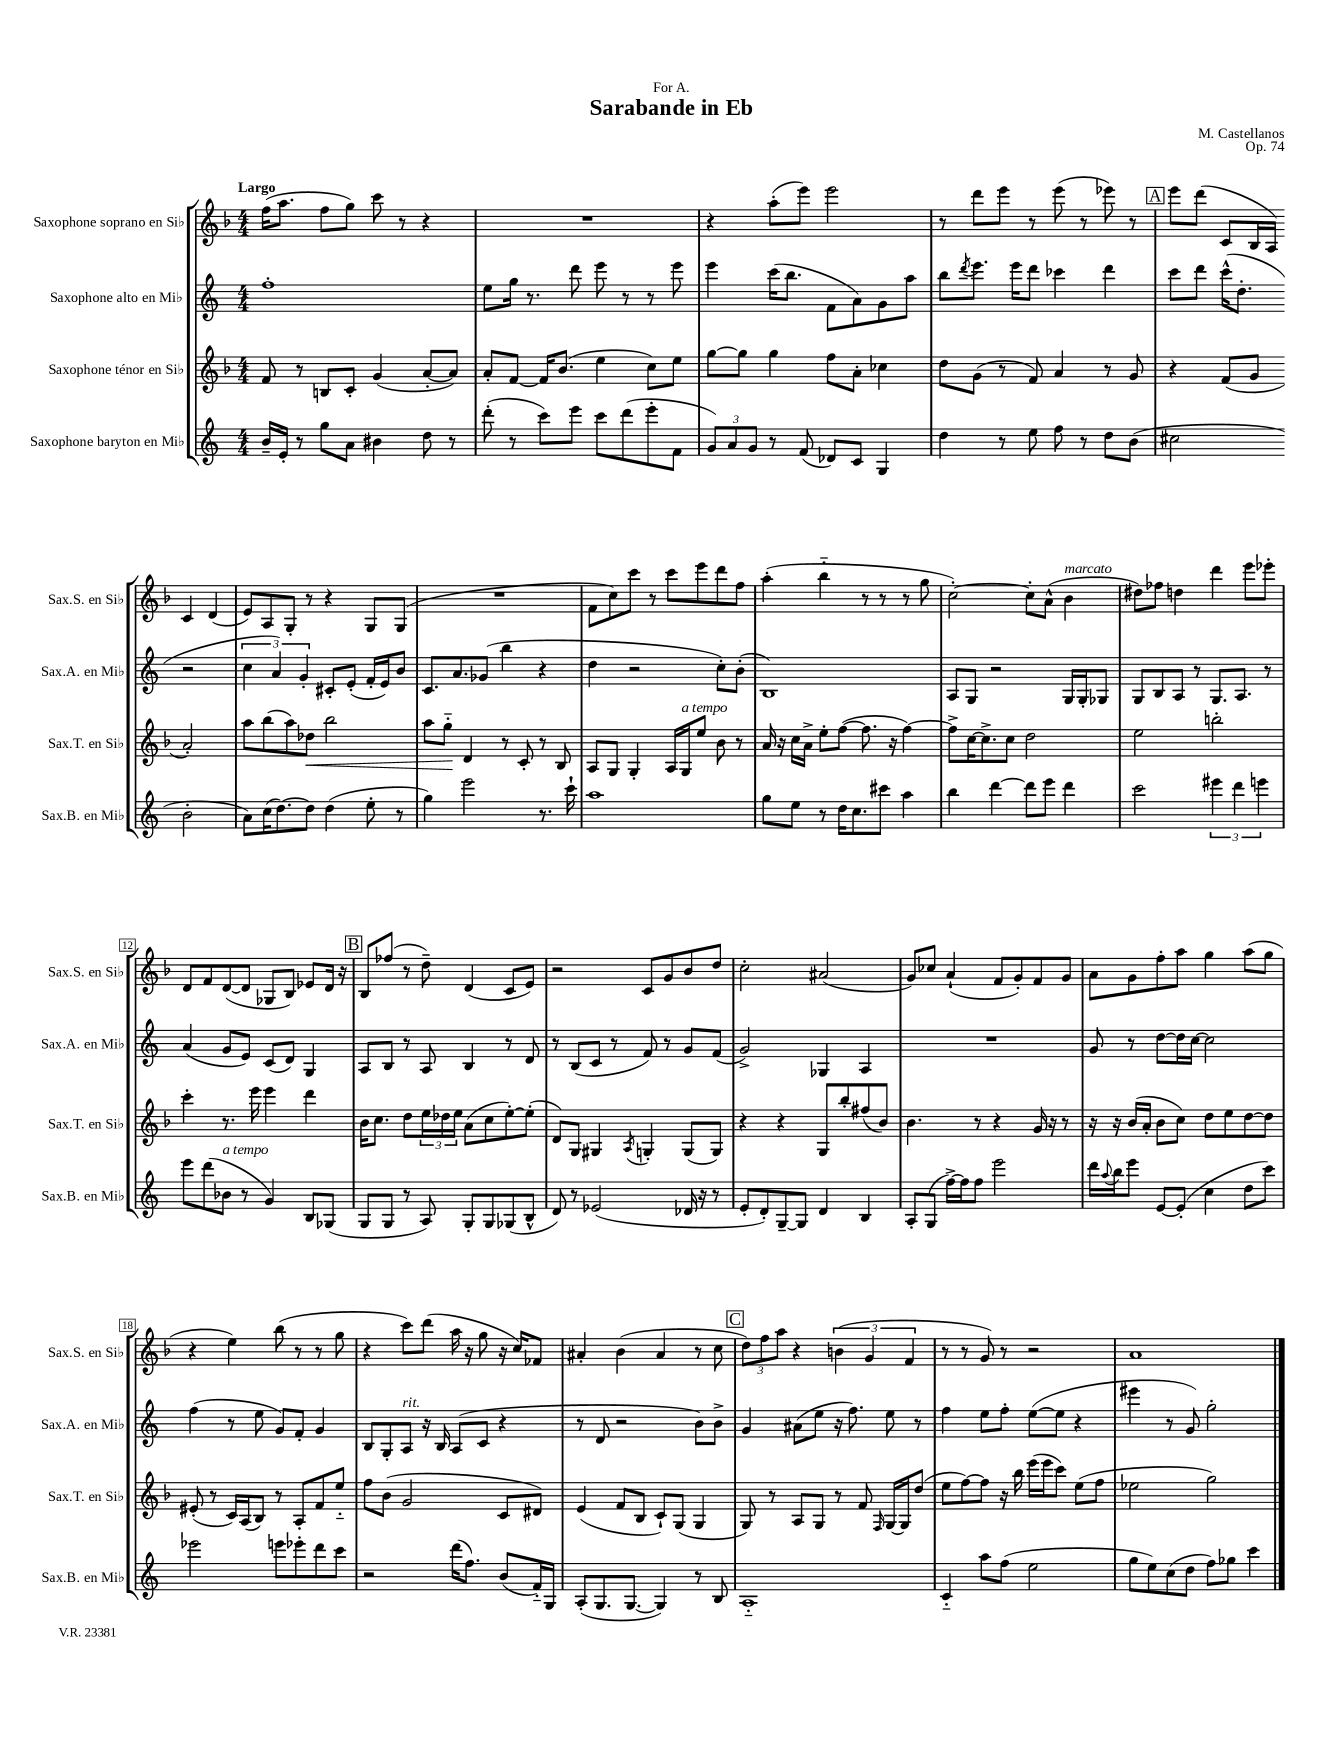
\header { title = "Sarabande in Eb" composer = "M. Castellanos" dedication = "For A." opus = "Op. 74" }
<<
\new StaffGroup <<
\new Staff = "s0" \with { instrumentName = "Saxophone soprano en Sib" shortInstrumentName = "Sax.S. en Sib" } {
    \clef treble \key f \major \numericTimeSignature \time 4/4 \tempo "Largo"
    f''16( a''8. f''8 g''8) c'''8 r8 r4 |
    R1 |
    r4 a''8-.( e'''8) e'''2 |
    r8 d'''8 e'''8 r8 e'''8( r8 ees'''8) r8 |
    \mark \markup { \box "A" } e'''8 d'''8( c'8 bes16 a16) c'4 d'4( |
    e'8) a8 g8-. r8 r4 g8 g8( |
    R1 |
    f'8 c''8) c'''8 r8 c'''8 e'''8 d'''8 f''8 |
    a''4-.( bes''4-_ r8 r8 r8 g''8 |
    c''2~-.) c''8-. a'8-^( bes'4^\markup { \italic "marcato" } |
    dis''8) fes''8 d''4 d'''4 e'''8 ees'''8-. |
    d'8 f'8 d'8~( d'8 ges8 bes8) ees'8 d'16 r16 |
    \mark \markup { \box "B" } bes8 fes''8( r8 d''8--) d'4( c'8 e'8) |
    r2 c'8 g'8 bes'8 d''8 |
    c''2-. ais'2( |
    g'8) ces''8 a'4-!( f'8 g'8-.) f'8 g'8 |
    a'8 g'8 f''8-. a''8 g''4 a''8( g''8 |
    r4 e''4) bes''8( r8 r8 g''8 |
    r4 c'''8) d'''8( a''16 r16 g''8 r16 c''16) fes'8 |
    ais'4-. bes'4( ais'4 r8 c''8 |
    \mark \markup { \box "C" } \tuplet 3/2 { d''8) f''8 a''8 } r4 \tuplet 3/2 { b'4( g'4 f'4 } |
    r8 r8 g'8) r8 r2 |
    a'1 \bar "|." |
}
\new Staff = "s1" \with { instrumentName = "Saxophone alto en Mib" shortInstrumentName = "Sax.A. en Mib" } {
    \clef treble \key c \major \numericTimeSignature \time 4/4
    f''1-. |
    e''8 g''16 r8. d'''8 e'''8 r8 r8 e'''8 |
    e'''4 c'''16( b''8. f'8 a'8) g'8 a''8 |
    b''8 \acciaccatura { d'''8 } e'''8. e'''16 d'''8 ces'''4 d'''4 |
    \mark \markup { \box "A" } c'''8 d'''8 c'''16-^( d''8.-. r2 |
    \tuplet 3/2 { c''4 a'4) g'4-. } cis'8-. e'8-.( f'16-. e'16) b'8 |
    c'8. a'8. ges'8( b''4 r4 |
    d''4 r2 c''8-.) b'8-.( |
    b1) |
    a8 g8 r2 g16 g16-. ges8 |
    g8 b8 a8 r8 g8. a8. r8 |
    a'4( g'8 e'8) c'8( d'8) g4 |
    \mark \markup { \box "B" } a8 b8 r8 a8 b4 r8 d'8 |
    r8 b8( c'8 r8 f'8) r8 g'8 f'8( |
    g'2->) ges4 a4 |
    R1 |
    g'8 r8 d''8~ d''16 c''16~ c''2 |
    f''4( r8 e''8 g'8) f'8-. g'4 |
    b8 g8-. a8^\markup { \italic "rit." } r16 b16 a8( c'8 r4 |
    r8 d'8 r2 b'8) b'8-> |
    \mark \markup { \box "C" } g'4 ais'8( e''8 r16 f''8.) e''8 r8 |
    f''4 e''8 f''8-. e''8~( e''8 r4 |
    eis'''4 r8 g'8) g''2-. \bar "|." |
}
\new Staff = "s2" \with { instrumentName = "Saxophone ténor en Sib" shortInstrumentName = "Sax.T. en Sib" } {
    \clef treble \key f \major \numericTimeSignature \time 4/4
    f'8 r8 b8 c'8-. g'4( a'8~-. a'8) |
    a'8-. f'8~ f'16 bes'8.( e''4 c''8) e''8 |
    g''8~ g''8 g''4 f''8 a'8-. ces''4 |
    d''8 g'8( r8 f'8) a'4 r8 g'8 |
    \mark \markup { \box "A" } r4 f'8( g'8 a'2-.) |
    a''8 bes''8( a''8) des''8\< bes''2 |
    a''8 g''8-_\! d'4 r8 c'8-. r8 bes8 |
    a8 g8 g4-. a16 g16^\markup { \italic "a tempo" } e''8 bes'8 r8 |
    a'16 r16 c''16 a'16-> e''8-. f''8~( f''8. r16 f''4~) |
    f''8-> c''16~ c''8.-> c''8 d''2 |
    e''2 b''2-. |
    c'''4-. r8. e'''16 e'''4 d'''4 |
    \mark \markup { \box "B" } bes'16 c''8. d''8 \tuplet 3/2 { e''16 des''16 e''16 } a'8( c''8 e''8~-.) e''8-.( |
    d'8) g8 gis4 \acciaccatura { a8 } g4-. g8( g8) |
    r4 r4 g8 bes''8-. fis''8( bes'8) |
    bes'4. r8 r4 g'16 r16 r8 |
    r16 r16 bes'16( a'16-. bes'8 c''8) d''8 e''8 d''8~ d''8 |
    eis'8-.( r8 c'16) a16( bes8) r8 a8-. f'8 e''8-_ |
    f''8 bes'8( g'2 c'8 dis'8) |
    e'4( f'8 bes8 c'8-!) g8( g4 |
    \mark \markup { \box "C" } g8) r8 a8 g8 r8 f'8 \grace { f16 } g16~ g16 d''8( |
    e''8 f''8~) f''8 r16 bes''16 e'''16( e'''16 c'''8) e''8( f''8 |
    ees''2 g''2) \bar "|." |
}
\new Staff = "s3" \with { instrumentName = "Saxophone baryton en Mib" shortInstrumentName = "Sax.B. en Mib" } {
    \clef treble \key c \major \numericTimeSignature \time 4/4
    b'16-- e'16-. r8 g''8 a'8 bis'4 d''8 r8 |
    d'''8-.( r8 c'''8) e'''8 c'''8 d'''8( e'''8-. f'8 |
    \tuplet 3/2 { g'8) a'8 g'8 } r8 f'8( des'8) c'8 g4 |
    d''4 r8 e''8 f''8 r8 d''8 b'8( |
    \mark \markup { \box "A" } cis''2 b'2-. |
    a'8) c''16( d''8.~) d''8 d''4( e''8-. r8 |
    g''4) e'''2 r8. c'''16-! |
    a''1 |
    g''8 e''8 r8 d''16 c''8. cis'''8 a''4 |
    b''4 d'''4~ d'''8 e'''8 d'''4 |
    c'''2 \tuplet 3/2 { eis'''4 d'''4 e'''4 } |
    e'''8 d'''8( bes'8^\markup { \italic "a tempo" } r8 g'4) b8 ges8( |
    \mark \markup { \box "B" } g8 g8 r8 a8) g8-. g8 ges8( b8-^ |
    d'8) r8 ees'2( des'16 r16 r8 |
    e'8-. d'8-.) g8~-- g8 d'4 b4 |
    a8-. g8( f''16~->) f''16 f''8 e'''2 |
    d'''16 \appoggiatura { a''8 } b''16 e'''8 e'8~ e'8-.( c''4 d''8 c'''8) |
    ees'''2 e'''8 ees'''8-. d'''8 c'''8 |
    r2 d'''16( f''8.) b'8( f'16-_) g16 |
    a8-.( g8. g8.~ g4) r8 b8 |
    \mark \markup { \box "C" } a1-_ |
    c'4-_ a''8 f''8( e''2 |
    g''8 e''8) c''8( d''8 f''8) ges''8 c'''4 \bar "|." |
}
>>
>>
\layout { \context { \Score \override BarNumber.stencil = #(make-stencil-boxer 0.1 0.3 ly:text-interface::print) } }
